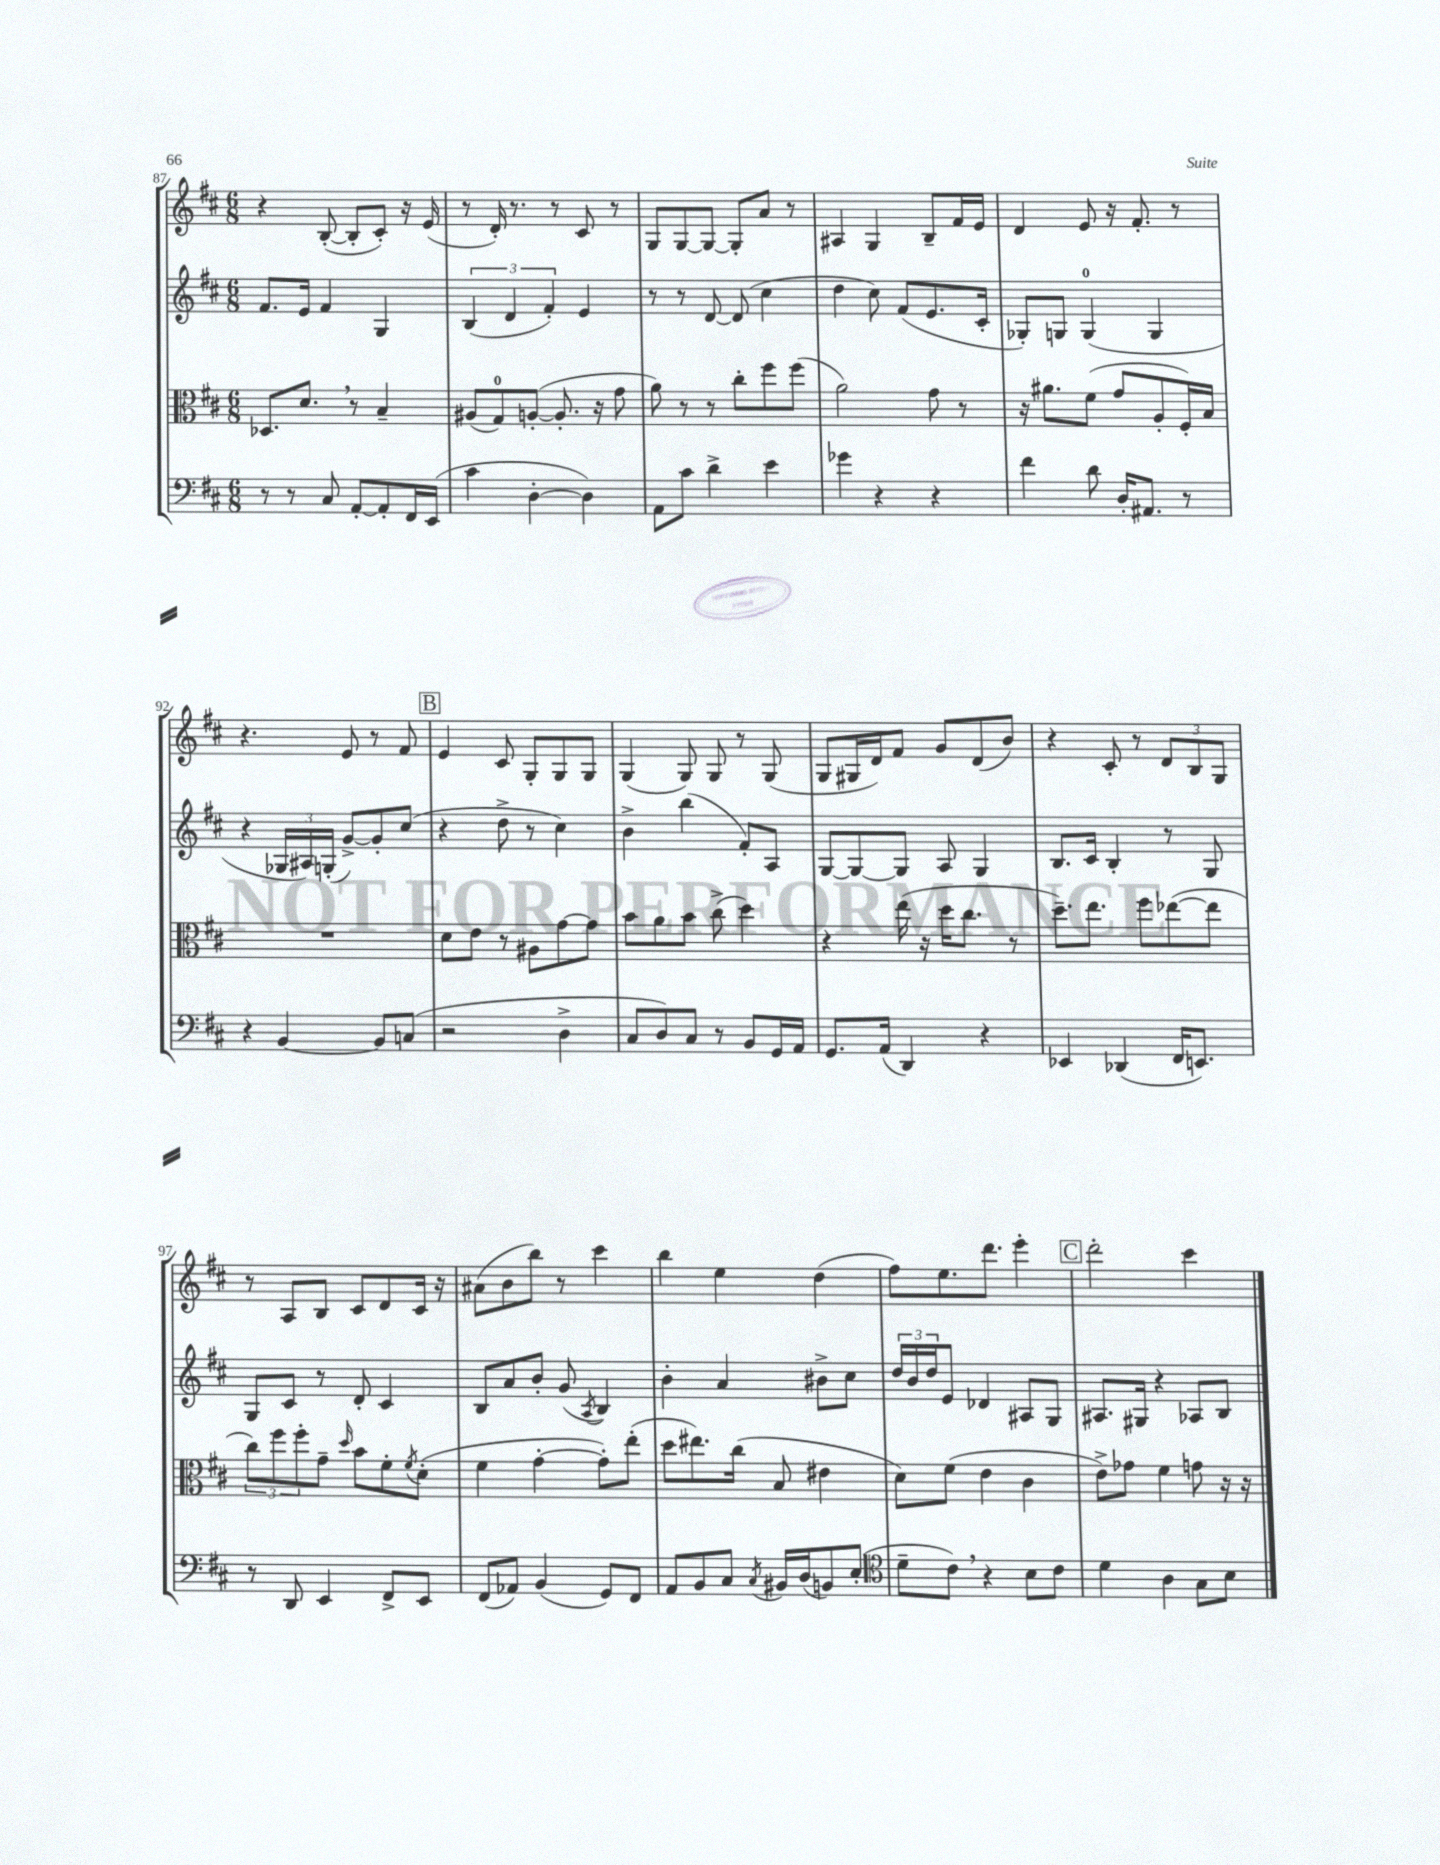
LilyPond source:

<<
\new StaffGroup <<
\new Staff = "s0" {
    \clef treble \key d \major \numericTimeSignature \time 6/8
    r4 b8~-.( b8-. cis'8-.) r16 e'16( |
    r8 d'16-.) r8. r8 cis'8 r8 |
    g8 g8~ g8~ g8-. a'8 r8 |
    ais4 g4 b8-- fis'16 e'16 |
    d'4 e'8 r16 fis'8.-. r8 |
    r4. e'8 r8 fis'8 |
    \mark \markup { \box "B" } e'4 cis'8 g8-. g8 g8 |
    g4( g8) g8 r8 g8( |
    g8 gis16 d'16) fis'8 g'8 d'8( b'8) |
    r4 cis'8-. r8 \tuplet 3/2 { d'8 b8 g8 } |
    r8 a8 b8 cis'8 d'8 cis'16 r16 |
    ais'8( b'8 b''8) r8 cis'''4 |
    b''4 e''4 d''4( |
    fis''8) e''8. d'''8. e'''4-. |
    \mark \markup { \box "C" } d'''2-. cis'''4 \bar "|." |
}
\new Staff = "s1" {
    \clef treble \key d \major \numericTimeSignature \time 6/8
    fis'8. e'16 fis'4 g4 |
    \tuplet 3/2 { b4( d'4 fis'4-.) } e'4 |
    r8 r8 d'8~ d'8( cis''4 |
    d''4 cis''8) fis'8( e'8. cis'16-. |
    ges8-.) g8 g4-0( g4 |
    r4 \tuplet 3/2 { ges16 ais16) g16-.( } g'8~->) g'8-. cis''8( |
    \mark \markup { \box "B" } r4 d''8-> r8 cis''4) |
    b'4-> b''4( fis'8-.) a8 |
    g8~ g8~ g8 a8 g4 |
    b8. cis'16 b4-. r8 g8 |
    g8 cis'8 r8 d'8-. cis'4 |
    b8 a'8 b'8-. g'8( \acciaccatura { a8 } b4) |
    b'4-. a'4 bis'8-> cis''8 |
    \tuplet 3/2 { d''16 b'16 d''16 } e'8 des'4 ais8 g8 |
    \mark \markup { \box "C" } ais8. gis16 r4 aes8 b8 \bar "|." |
}
\new Staff = "s2" {
    \clef alto \key d \major \numericTimeSignature \time 6/8
    des8. d'8. \breathe r8 b4-- |
    ais8( g8-0) a8~-.( a8.-. r16 g'8 |
    a'8) r8 r8 cis''8-. fis''8 fis''8( |
    a'2) g'8 r8 |
    r16 ais'8. fis'8( g'8 a8-. fis16-.) b16 |
    R2. |
    \mark \markup { \box "B" } d'8 e'8 r8 ais8 g'8~ g'8 |
    b'8 a'8 b'8 cis''8->( d''4) |
    r4 e''16( r16 d''16 cis''8. r8 |
    d''8.--) e''8. fis''8 ees''8~( ees''8 |
    \tuplet 3/2 { cis''8) fis''8 fis''8-. } g'8-- \grace { d''16 } b'8 fis'8-. \acciaccatura { fis'8 } d'8-.( |
    fis'4 g'4~-. g'8-.) e''8-.( |
    d''8 eis''8.) cis''16( b8 eis'4 |
    d'8) fis'8( e'4 cis'4 |
    \mark \markup { \box "C" } e'8->) ges'8 fis'4 g'8 r16 r16 \bar "|." |
}
\new Staff = "s3" {
    \clef bass \key d \major \numericTimeSignature \time 6/8
    r8 r8 cis8 a,8~-. a,8-. fis,16 e,16( |
    cis'4 d4~-. d4) |
    a,8 cis'8 d'4-> e'4 |
    ges'4 r4 r4 |
    fis'4 d'8 d16-. ais,8. r8 |
    r4 b,4~ b,8 c8( |
    \mark \markup { \box "B" } r2 d4-> |
    cis8 d8) cis8 r8 b,8 g,16 a,16 |
    g,8. a,16( d,4) r4 |
    ees,4 des,4( fis,16 e,8.) |
    r8 d,8 e,4 fis,8-> e,8 |
    fis,8( aes,8) b,4( g,8) fis,8 |
    a,8 b,8 cis8 \acciaccatura { cis8 } bis,16 d16( b,8) e8-.( |
    \clef tenor d'8-- cis'8) \breathe r4 b8 cis'8 |
    \mark \markup { \box "C" } d'4 a4 g8 b8 \bar "|." |
}
>>
>>
\layout { \context { \Score currentBarNumber = #87 } }
